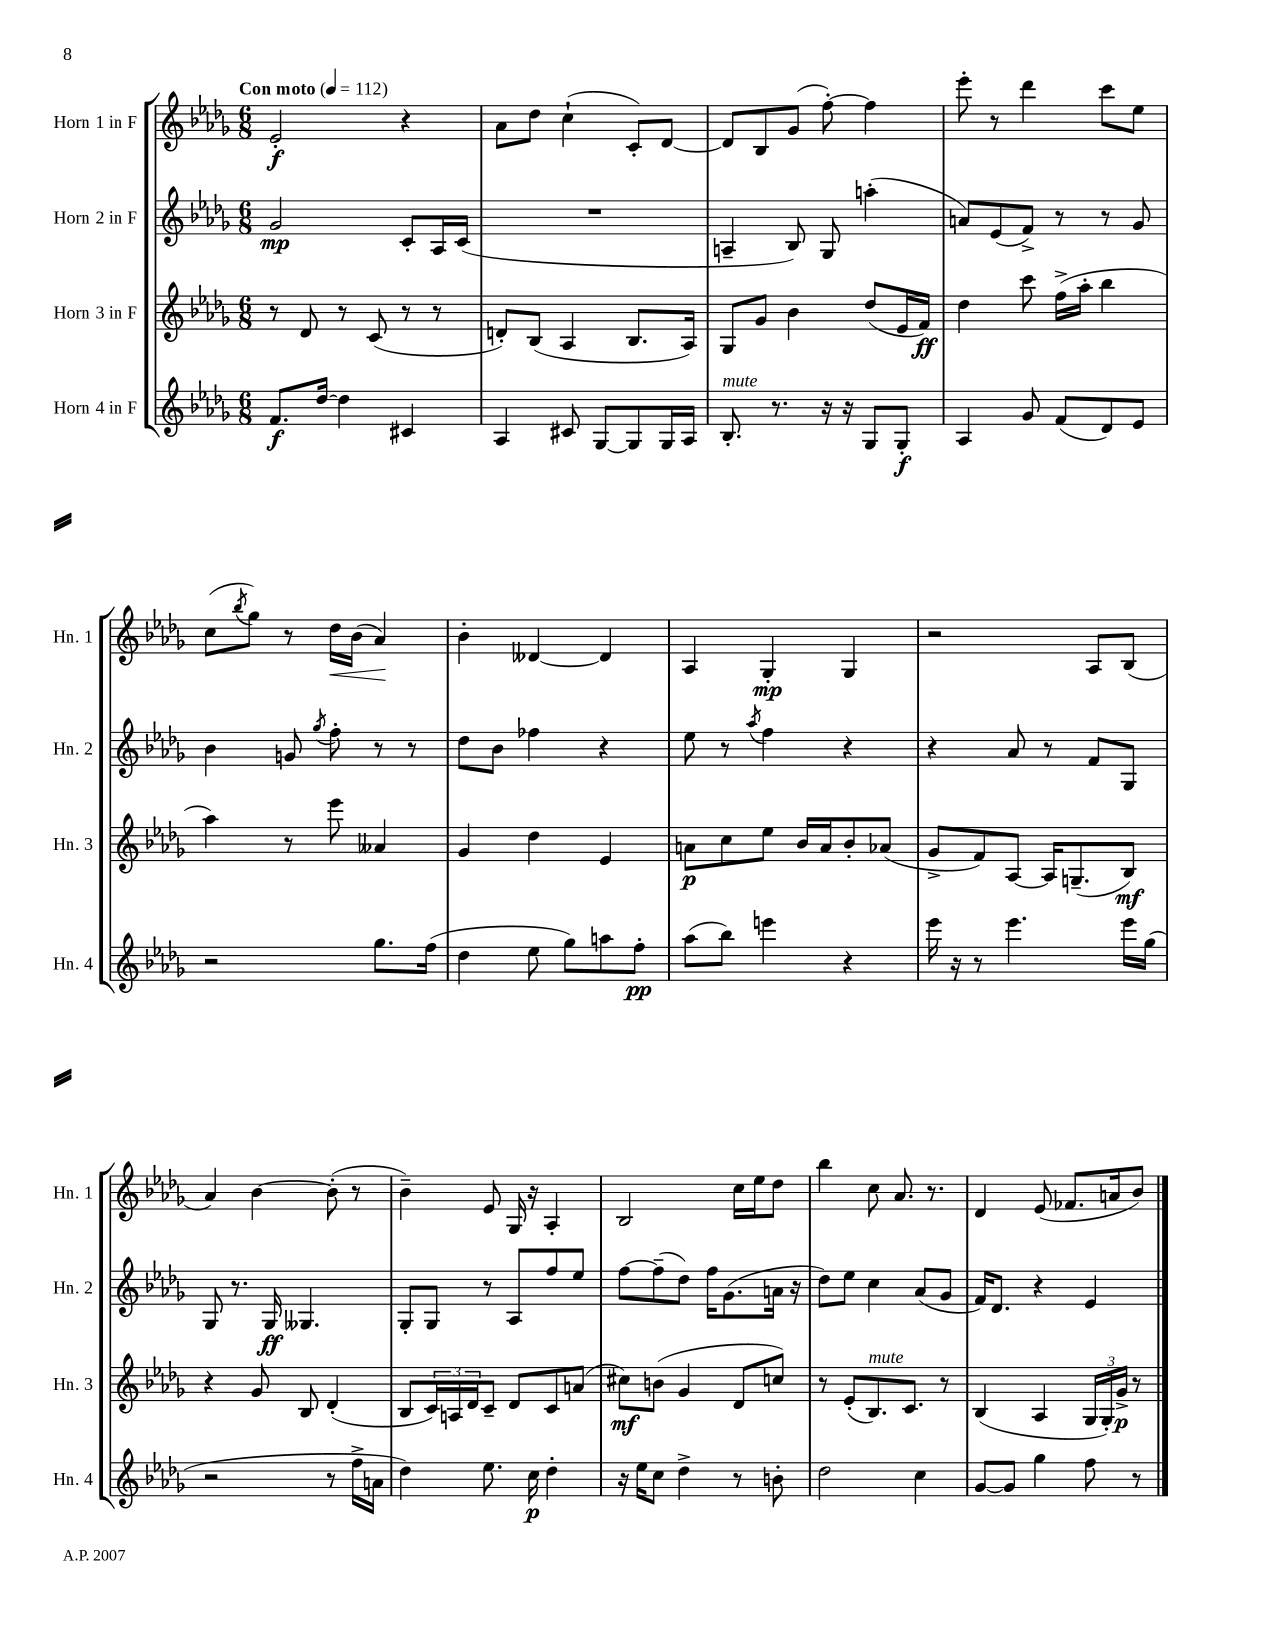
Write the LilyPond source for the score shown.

<<
\new StaffGroup <<
\new Staff = "s0" \with { instrumentName = "Horn 1 in F" shortInstrumentName = "Hn. 1" } {
    \clef treble \key des \major \numericTimeSignature \time 6/8 \tempo "Con moto" 4 = 112
    ees'2-.\f r4 |
    aes'8 des''8 c''4-!( c'8-.) des'8~ |
    des'8 bes8 ges'8( f''8~-.) f''4 |
    ees'''8-. r8 des'''4 c'''8 ees''8 |
    c''8( \acciaccatura { bes''8 } ges''8) r8 des''16\< bes'16( aes'4\!) |
    bes'4-. deses'4~ deses'4 |
    aes4 ges4-.\mp ges4 |
    r2 aes8 bes8( |
    aes'4) bes'4~ bes'8-.( r8 |
    bes'4--) ees'8 ges16 r16 aes4-. |
    bes2 c''16 ees''16 des''8 |
    bes''4 c''8 aes'8. r8. |
    des'4 ees'8( fes'8. a'16 bes'8) \bar "|." |
}
\new Staff = "s1" \with { instrumentName = "Horn 2 in F" shortInstrumentName = "Hn. 2" } {
    \clef treble \key des \major \numericTimeSignature \time 6/8
    ges'2\mp c'8-. aes16 c'16( |
    R2. |
    a4-- bes8) ges8 a''4-.( |
    a'8) ees'8( f'8->) r8 r8 ges'8 |
    bes'4 g'8 \acciaccatura { ges''8 } f''8-. r8 r8 |
    des''8 bes'8 fes''4 r4 |
    ees''8 r8 \acciaccatura { aes''8 } f''4 r4 |
    r4 aes'8 r8 f'8 ges8 |
    ges8 r8. ges16\ff geses4. |
    ges8-. ges8 r8 aes8 f''8 ees''8 |
    f''8~ f''8--( des''8) f''16 ges'8.( a'16 r16 |
    des''8) ees''8 c''4 aes'8( ges'8 |
    f'16) des'8. r4 ees'4 \bar "|." |
}
\new Staff = "s2" \with { instrumentName = "Horn 3 in F" shortInstrumentName = "Hn. 3" } {
    \clef treble \key des \major \numericTimeSignature \time 6/8
    r8 des'8 r8 c'8( r8 r8 |
    d'8-.) bes8( aes4 bes8. aes16) |
    ges8 ges'8 bes'4 des''8( ees'16 f'16\ff) |
    des''4 c'''8 f''16->( aes''16-. bes''4 |
    aes''4) r8 ees'''8 aeses'4 |
    ges'4 des''4 ees'4 |
    a'8\p c''8 ees''8 bes'16 a'16 bes'8-. aes'8( |
    ges'8-> f'8) aes8~ aes16 g8.--( bes8\mf) |
    r4 ges'8 bes8 des'4-.( |
    bes8 \tuplet 3/2 { c'16) a16 des'16 } c'8-- des'8 c'8 a'8( |
    cis''8\mf) b'8( ges'4 des'8 c''8) |
    r8 ees'8-.( bes8.^\markup { \italic "mute" }) c'8. r8 |
    bes4( aes4 \tuplet 3/2 { ges16 ges16-.) ges'16->\p } r8 \bar "|." |
}
\new Staff = "s3" \with { instrumentName = "Horn 4 in F" shortInstrumentName = "Hn. 4" } {
    \clef treble \key des \major \numericTimeSignature \time 6/8
    f'8.\f des''16~ des''4 cis'4 |
    aes4 cis'8 ges8~ ges8 ges16 aes16 |
    bes8.-.^\markup { \italic "mute" } r8. r16 r16 ges8 ges8-.\f |
    aes4 ges'8 f'8( des'8) ees'8 |
    r2 ges''8. f''16( |
    des''4 ees''8 ges''8) a''8 f''8-.\pp |
    aes''8( bes''8) e'''4 r4 |
    ees'''16 r16 r8 ees'''4. ees'''16 ges''16( |
    r2 r8 f''16-> a'16 |
    des''4) ees''8. c''16\p des''4-. |
    r16 ees''16 c''8 des''4-> r8 b'8-. |
    des''2 c''4 |
    ges'8~ ges'8 ges''4 f''8 r8 \bar "|." |
}
>>
>>
\layout { \context { \Score \remove "Bar_number_engraver" } }
